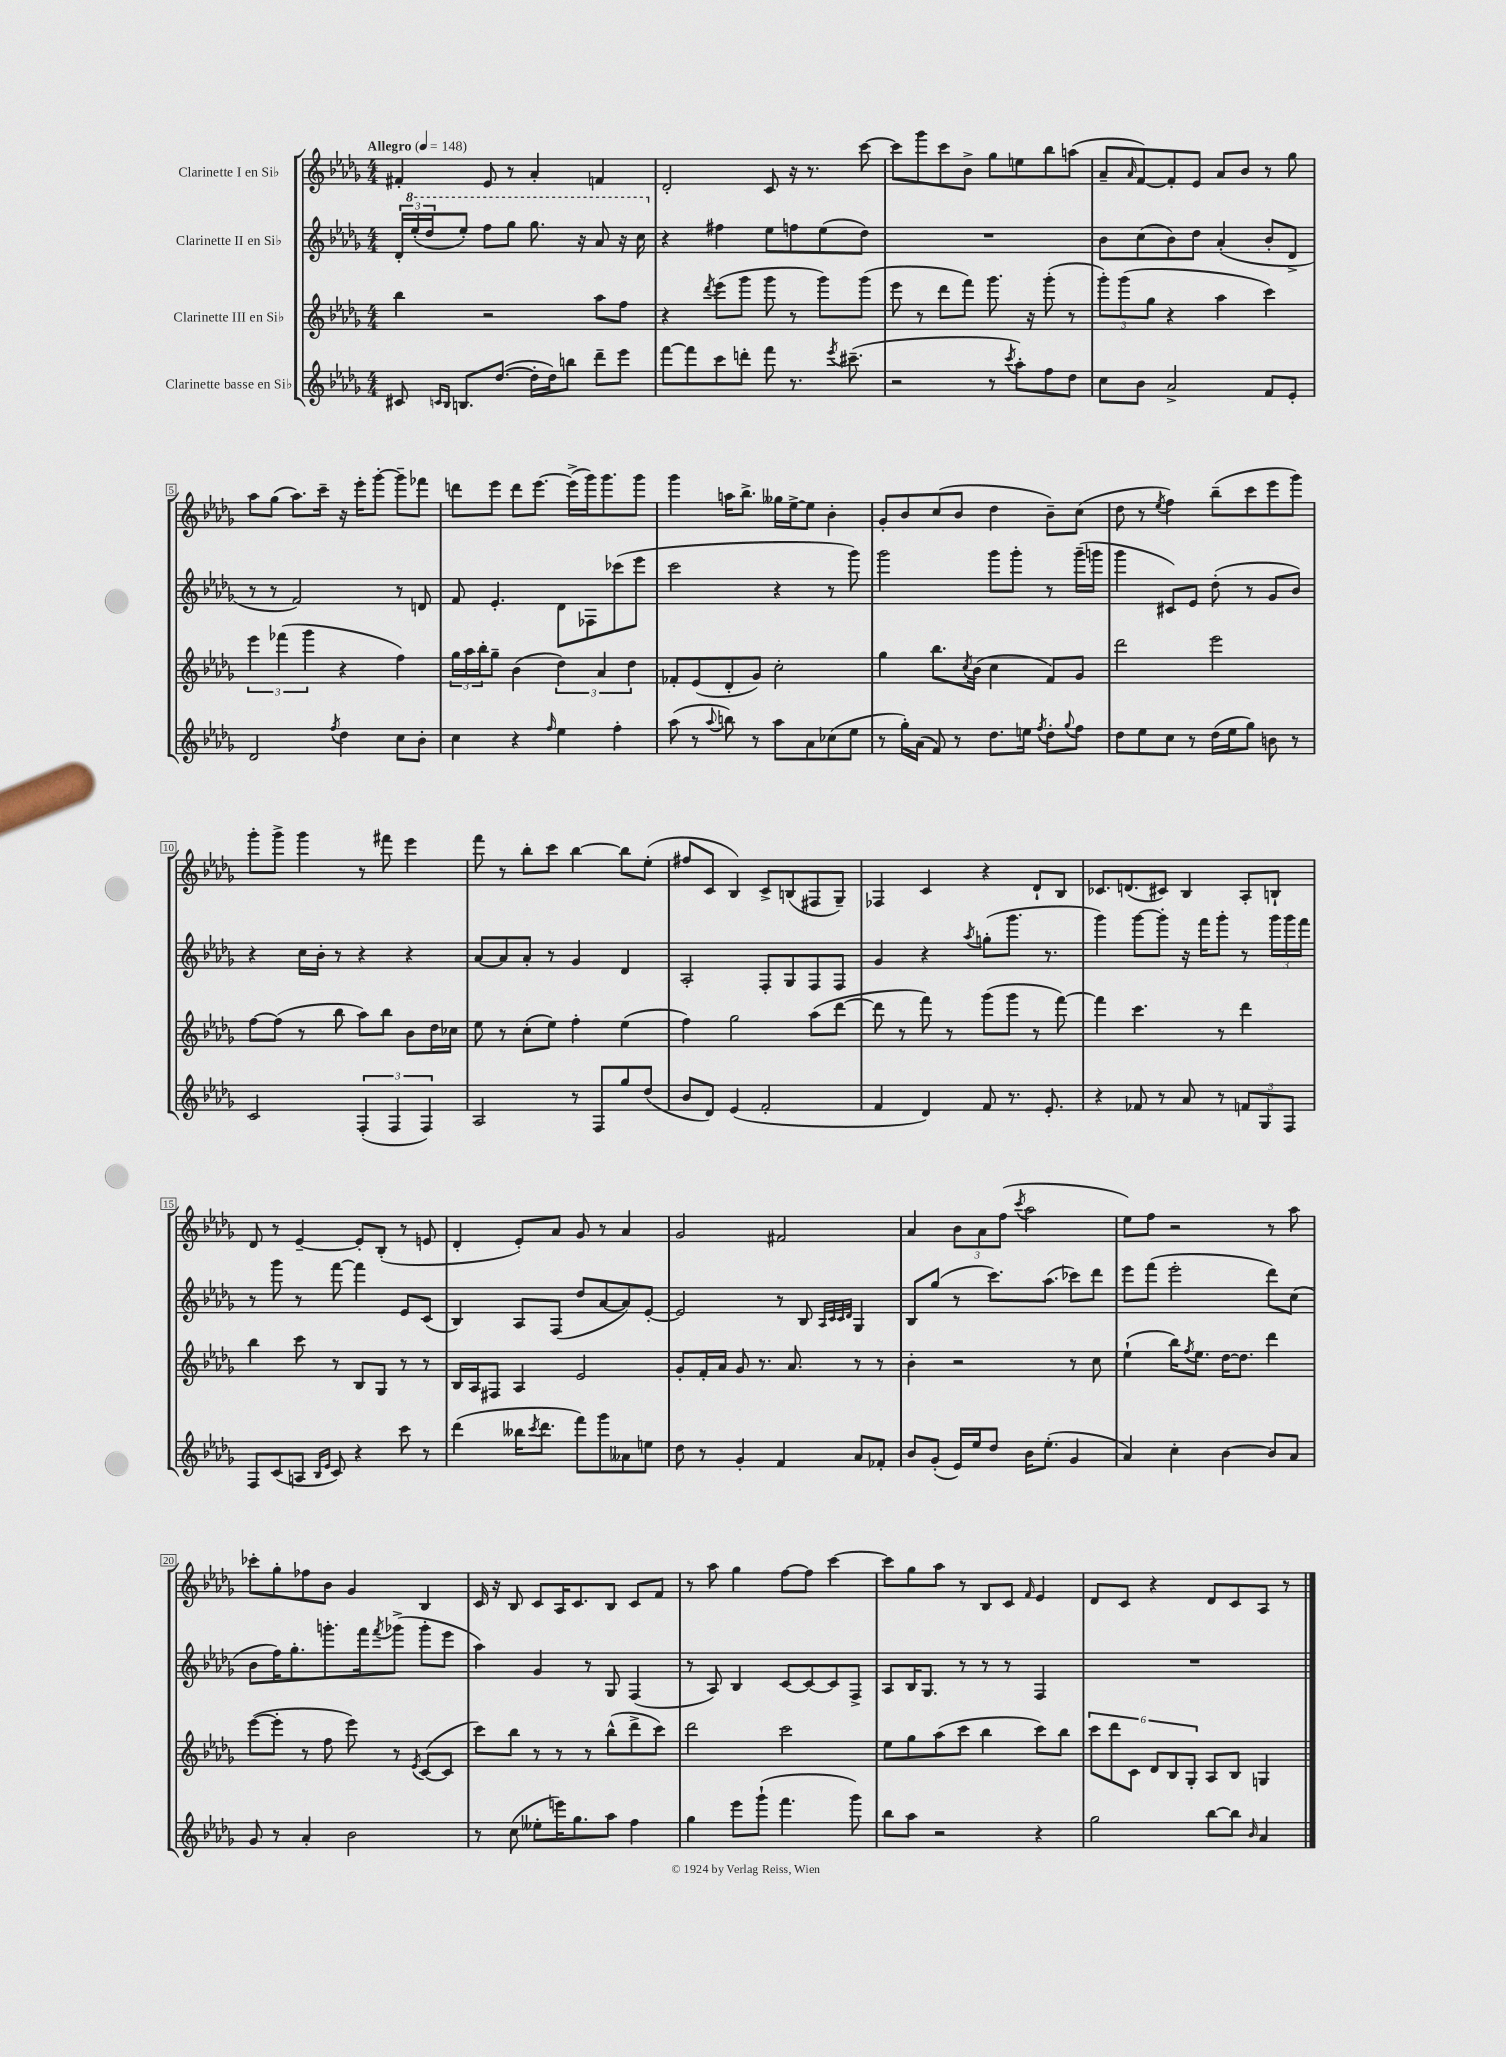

**kern	**kern	**kern	**kern
*staff4	*staff3	*staff2	*staff1
*clefG2	*clefG2	*clefG2	*clefG2
*k[b-e-a-d-g-]	*k[b-e-a-d-g-]	*k[b-e-a-d-g-]	*k[b-e-a-d-g-]
*M4/4	*M4/4	*M4/4	*M4/4
*MM148	*MM148	*MM148	*MM148
8c#	4bb-	24d-'	4f#'
.	.	(24eee-'	.
.	.	24ddd-	.
16qqc	.	.	.
16qqB-	.	.	.
8.B	.	8eee-')	.
.	2r	8fff	8e-
([8.dd-	.	.	.
.	.	8ggg-	8r
16dd-']	.	8.ggg-	4a-'
16dd-)	.	.	.
8bb	.	.	.
.	.	16r	.
8ddd-~	8aa-	8aa-	4f
8eee-	8ff	16r	.
.	.	16ccc	.
=	=	=	=
[8fff	4r	4r	2d-'
8fff]	.	.	.
.	8qddd-	.	.
8ccc	(8eee-	4ff#	.
8ddd'	8ggg-	.	.
8fff	8ggg-	8ee-	8c
8.r	8r	8ff	16r
.	.	.	8.r
.	8ggg-)	(8ee-	.
8qeee-	.	.	.
(8.ccc#~	.	.	.
.	(8ggg-	8dd-)	[8ccc
=	=	=	=
2r	8eee-	1r	8ccc]
.	8r	.	8ggg-
.	8ddd-	.	8ccc
.	8fff)	.	8b-^
8r	8.ggg-	.	8gg-
8qccc	.	.	.
8aa-')	.	.	8ee
.	16r	.	.
8ff	(8ggg-'	.	8bb-
8dd-	8r	.	(8aa
=	=	=	=
8cc	12ggg-')	8b-	8a-~
.	(12ggg-	.	.
.	.	.	16qqa-
8b-	.	(8cc	[8f)
.	12gg-	.	.
2a-^	4r	8b-)	8f']
.	.	8dd-	8e-
.	4aa-	(4a-'	8a-
.	.	.	8b-
8f	4ccc)	8b-'	8r
8e-'	.	8d-^	8gg-
=	=	=	=
2d-	6eee-	8r	8aa-
.	.	8r	(8gg-
.	(6fff-	.	.
.	.	2f)	8.aa-)
.	6ggg-	.	.
.	.	.	16ccc~
8qff	.	.	.
4dd-	4r	.	16r
.	.	.	16eee-'
.	.	.	[8ggg-'
8cc	4ff)	8r	8ggg-~]
8b-'	.	8d	8fff-
=	=	=	=
4cc	24gg-	8f	8ddd
.	24aa-	.	.
.	24bb-'	.	.
.	8gg-~	4.e-'	8eee-
4r	(4b-	.	8ddd
.	.	.	[8.eee-
16qqff	.	.	.
4ee-	6dd-)	8d-	.
.	.	.	(16eee-^]
.	.	8F-	16ggg-)
.	6a-	.	.
.	.	.	8.ggg-
4ff'	.	(8ccc-	.
.	6dd-	.	.
.	.	8eee-	8ggg-
=	=	=	=
(8aa-	8f-'	2ccc	4ggg-
8r	(8e-	.	.
8qqaa-	.	.	.
8bb)	8d-'	.	16aa
.	.	.	8.bb-^
8r	8g-)	.	.
8aa-	2cc'	4r	16gg--
.	.	.	[16ee-^
8a-	.	.	8ee-]
(8cc-	.	8r	4b-'
8ee-	.	8ggg-)	.
=	=	=	=
8r	4gg-	2ggg-	8g-'
16gg-')	.	.	8b-
(16a-	.	.	.
8f)	8.bb-	.	(8cc
8r	.	.	8b-
.	8qcc	.	.
.	(16b-	.	.
8.dd-	4cc	8ggg-	4dd-
.	.	8ggg-'	.
16ee	.	.	.
8qff	.	.	.
8dd-'	8f)	8r	8b-~)
8qqgg-	.	.	.
8ff	8g-	(16ggg-~	(8cc
.	.	16ggg	.
=	=	=	=
8dd-	2ddd-	4ggg-	8dd-
8ee-	.	.	8r
.	.	.	8qee-
8cc	.	8c#)	4ff)
8r	.	8e-	.
(16dd-	2eee-	(8dd-'	(8bb-~
16ee-	.	.	.
8gg-)	.	8r	8ccc
8b	.	8g-	8eee-
8r	.	8b-)	8ggg-)
=	=	=	=
2c	[8ff	4r	8ggg-'
.	(8ff]	.	8ggg-^
.	8r	16cc	4ggg-
.	.	16b-'	.
.	8bb-	8r	.
(6F'	8aa-)	4r	8r
.	8bb-	.	8fff#
6F	.	.	.
.	8b-	4r	4eee-
6F)	.	.	.
.	16dd-	.	.
.	16cc-	.	.
=	=	=	=
2A-	8ee-	[8a-	8fff
.	8r	8a-]	8r
.	(8cc'	8a-'	8bb-'
.	8ee-)	8r	8ccc
8r	4ff'	4g-	[4bb-
8F	.	.	.
8gg-	(4ee-	4d-	8bb-]
(8dd-	.	.	(8ee-'
=	=	=	=
8b-	4ff)	2A-'	8ff#
8d-)	.	.	8c
(4e-	2gg-	.	4B-)
2f'	.	8F'	8c^
.	.	8G-	(8B
.	(8aa-	8F	8F#
.	[8ddd-	8F	8G-~)
=	=	=	=
4f	8ddd-]	4g-	4F-
.	8r	.	.
4d-)	8fff)	4r	4c
.	8r	.	.
.	.	8qaa-	.
8f	(8ggg-	(8gg'	4r
8.r	8ggg-	8.ggg-	.
.	8r	.	8d-`
8.e-'	.	8.r	.
.	[8fff)	.	8B-
=	=	=	=
4r	4fff]	4ggg-)	8.c-
.	.	.	(8.d
8f-	4.ccc	[8ggg-	.
8r	.	8ggg-']	8c#)
8a-	.	16r	4B-
.	.	16fff	.
8r	8r	8ggg-'	.
12f	4ddd-	8r	8A-'
12G-	.	.	.
.	.	24ggg-	8B`
12F	.	24ggg-	.
.	.	24fff	.
=	=	=	=
8F	4bb-	8r	8d-
(8c	.	8ggg-	8r
8A	8ccc	8r	[4e-~
16qqB-	.	.	.
16qqe-	.	.	.
8c)	8r	[8fff	.
4r	8B-	4fff]	8e-']
.	8G-	.	(8B-'
8ccc	8r	8e-	8r
8r	8r	(8c	8e
=	=	=	=
(4ddd-	16B-	4B-)	4d-'
.	16A-	.	.
.	8F#	.	.
16bb--	4A-	8A-	8e-')
8qccc	.	.	.
8.ddd-	.	.	.
.	.	(8F	8a-
8fff)	2e-	8dd-	8g-
8ggg-	.	[8a-	8r
8a--	.	8a-])	4a-
8ee	.	[8e-'	.
=	=	=	=
8dd-	8g-'	2e-]	2g-
8r	16f'	.	.
.	16a-	.	.
4g-'	8g-	.	.
.	8.r	.	.
4f	.	8r	2f#
.	8.a-	.	.
.	.	8B-	.
.	.	32qqA-	.
.	.	32qqc	.
.	.	32qqc	.
.	.	32qqd-	.
8a-	8r	4G-	.
8f-'	8r	.	.
=	=	=	=
8b-	4b-'	8B-	4a-
(8g-'	.	(8gg-	.
16e-)	2r	8r	12b-
16ee-	.	.	.
.	.	.	12a-
8dd-	.	8.ccc)	.
.	.	.	(12ff
.	.	.	8qccc
16b-	.	.	2aa-
(8.ee-'	.	(8.aa-	.
4g-	8r	8ccc-)	.
.	8cc	8ddd-	.
=	=	=	=
4a-)	(4ee-`	8eee-	8ee-)
.	.	(8fff	8ff
4cc'	16bb-)	2eee-'	2r
.	8qff	.	.
.	8.ee-	.	.
[4b-	[16dd-	.	.
.	8.dd-]	.	.
8b-]	4ddd-	8ddd-)	8r
8a-	.	(8cc	8aa-
=	=	=	=
8g-	([8eee-	8b-	8ccc-'
8r	8eee-']	16ff)	8gg-'
.	.	8.gg-'	.
4a-'	8r	.	8ff-
.	8ff	8.ggg'	8b-
2b-	8eee-)	.	4g-
.	.	16fff	.
.	.	8qfff	.
.	8r	(8ggg-^	.
.	8qe-	.	.
.	([8c	8ggg-'	4B-
.	8c]	8eee-	.
=	=	=	=
8r	8ccc)	4aa-)	16c
.	.	.	16r
(8cc	8bb-	.	8B-
8ee--'	8r	4g-	8c
16eee)	8r	.	16A-
8.gg-	.	.	8.c
.	8r	8r	.
8aa-	(8bb-^^	8G-	8B-
4ff	8ddd-^	(4F	8c
.	8ccc)	.	8f
=	=	=	=
4gg-	2ddd-	8r	8r
.	.	8A-)	8aa-
8eee-	.	4B-	4gg-
(8ggg-`	.	.	.
4.fff	2ccc	[8c	[8ff
.	.	8c_	8ff]
.	.	8c]	[4ccc
8ggg-)	.	8F^	.
=	=	=	=
8bb-	8ee-	8A-	8ccc]
8aa-	8gg-	16B-	8gg-
.	.	8.G-	.
2r	(8aa-	.	8aa-
.	8ccc	8r	8r
.	4bb-	8r	8B-
.	.	8r	8c
.	.	.	16qqf
4r	8ccc)	4F	4e-
.	8bb-	.	.
=	=	=	=
2gg-	12ccc	1r	8d-
.	12ddd-	.	.
.	.	.	8c
.	12c	.	.
.	12d-	.	4r
.	12B-	.	.
.	12G-'	.	.
[8bb-	8A-	.	8d-
8bb-]	8B-	.	8c
16qqb-	.	.	.
4a-	4G	.	8A-
.	.	.	8r
==	==	==	==
*-	*-	*-	*-
